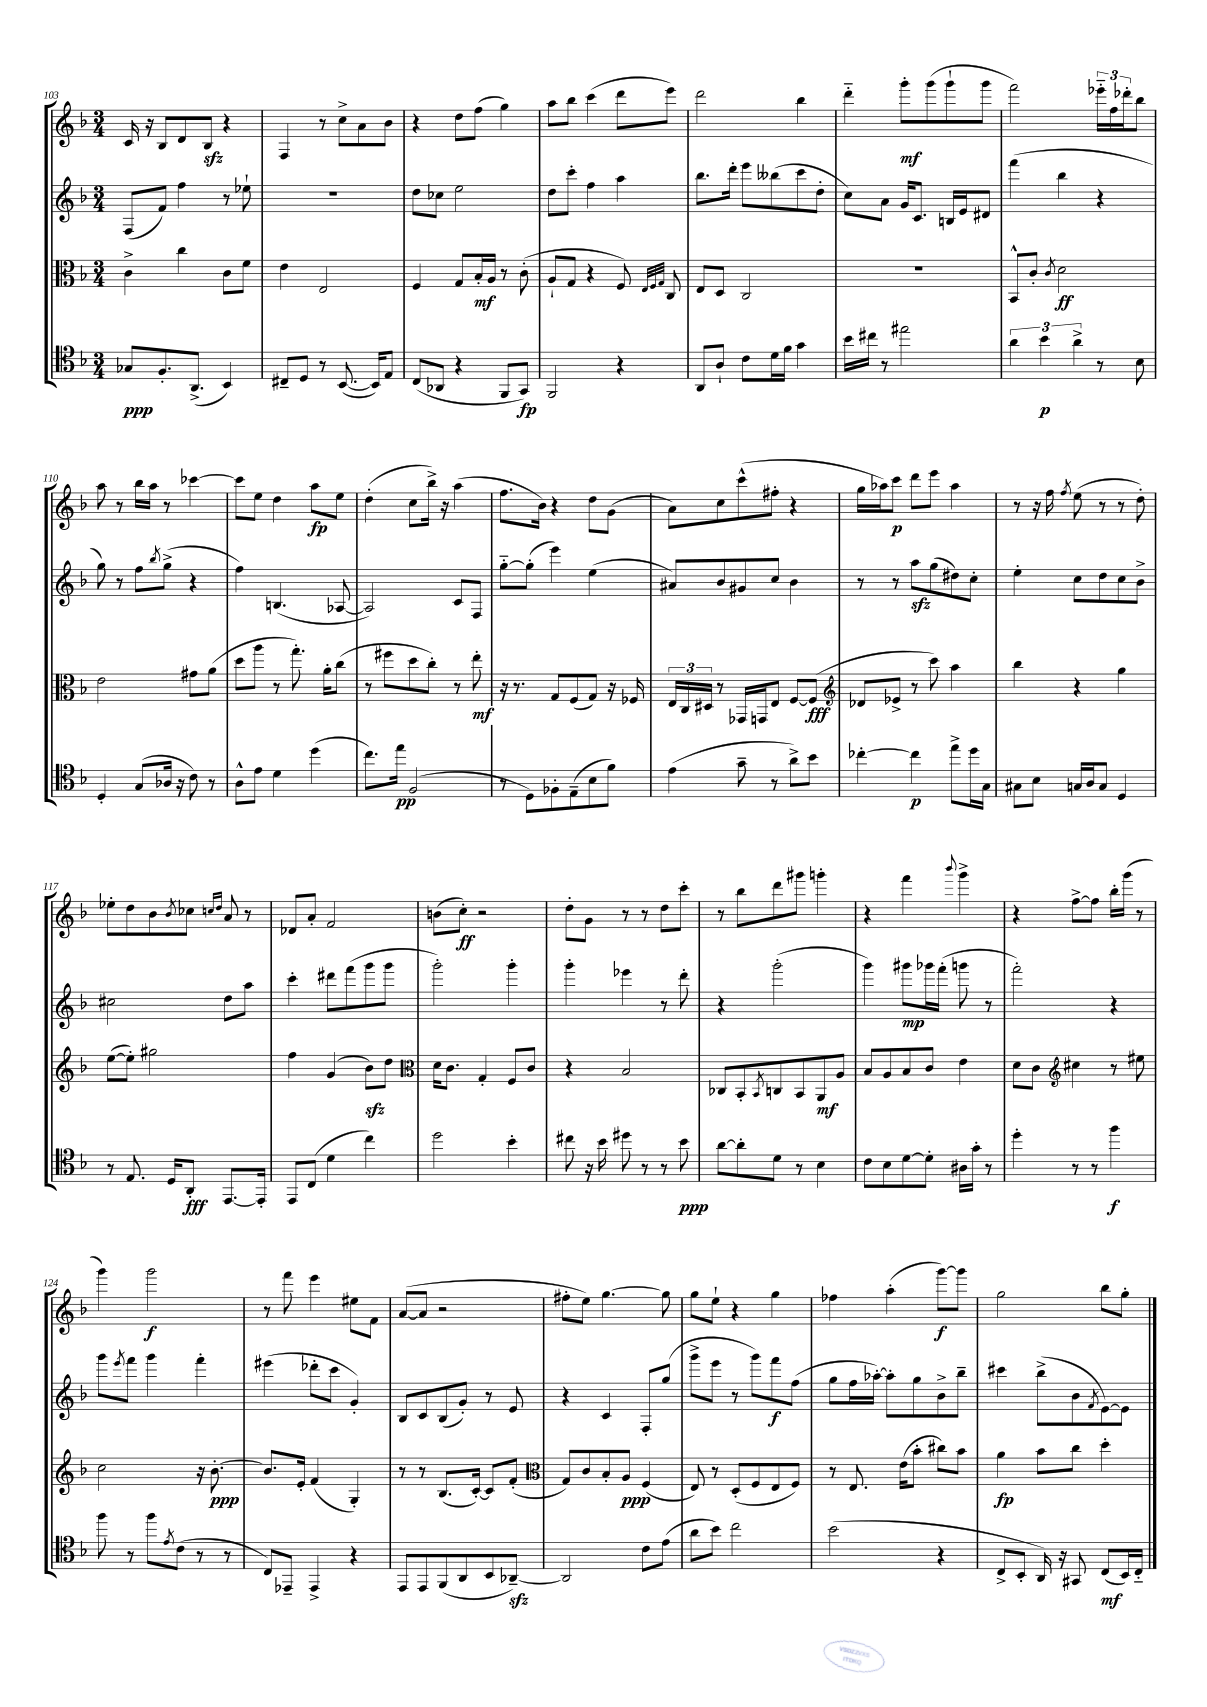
<<
\new StaffGroup <<
\new Staff = "s0" {
    \clef treble \key f \major \numericTimeSignature \time 3/4
    c'16 r16 bes8 d'8 bes8\sfz r4 |
    f4 r8 c''8-> a'8 bes'8 |
    r4 d''8 f''8( g''4) |
    a''8 bes''8 c'''4( d'''8 e'''8) |
    d'''2 bes''4 |
    d'''4-_ g'''8-.\mf g'''8( g'''8-! g'''8 |
    f'''2) \tuplet 3/2 { ees'''16-_ f''16 des'''16-. } bes''8 |
    a''8 r8 bes''16 a''16 r8 ces'''4~ |
    ces'''8 e''8 d''4 a''8\fp e''8 |
    d''4-.( c''8 bes''16->) r16 a''4( |
    f''8. bes'16) r4 d''8 g'8( |
    a'8) c''8 c'''8-^( fis''8-. r4 |
    g''16 aes''16) c'''8\p d'''8 e'''8 aes''4 |
    r8 r16 f''16 \acciaccatura { f''8 } e''8( r8 r8 d''8-.) |
    ees''8-. d''8 bes'8 \acciaccatura { bes'8 } ces''8 \grace { c''16 d''16 } a'8 r8 |
    des'8 a'8-. f'2 |
    b'8( c''8-.\ff) r2 |
    d''8-. g'8 r8 r8 d''8 c'''8-. |
    r8 bes''8 d'''8 gis'''8 g'''4-. |
    r4 f'''4 \appoggiatura { bes'''8 } g'''4-> |
    r4 f''8~-> f''8 bes''16-. g'''16( r8 |
    g'''4) g'''2\f |
    r8 f'''8 e'''4 eis''8 f'8 |
    a'8~( a'8 r2 |
    fis''8-. e''8) g''4.~ g''8 |
    g''8 e''8-! r4 g''4 |
    fes''4 a''4-.( g'''8~\f) g'''8 |
    g''2 bes''8 g''8-. \bar "|." |
}
\new Staff = "s1" {
    \clef treble \key f \major \numericTimeSignature \time 3/4
    f8( f'8) f''4 r8 ees''8-! |
    R2. |
    d''8 ces''8 e''2 |
    d''8 c'''8-. f''4 a''4 |
    bes''8. d'''16-. e'''8 beses''8( c'''8 d''8-. |
    c''8) a'8 g'16 c'8. b16 e'16 dis'8 |
    f'''4( bes''4 r4 |
    g''8) r8 f''8 \acciaccatura { bes''8 } g''8->( r4 |
    f''4) b4.( aes8~ |
    aes2) c'8 f8 |
    g''8~-_ g''8-.( e'''4) e''4( |
    ais'8) bes'8 gis'8 c''8 bes'4 |
    r8 r8 a''8\sfz g''8( dis''8) c''8-. |
    e''4-. c''8 d''8 c''8 bes'8-> |
    cis''2 d''8 a''8 |
    c'''4-. dis'''8 f'''8( g'''8 g'''8 |
    g'''2-.) g'''4-. |
    g'''4-. ees'''4 r8 d'''8-. |
    r4 g'''2-.( |
    g'''4) gis'''8\mp ges'''16 f'''16-.( g'''8 r8 |
    f'''2-.) r4 |
    g'''8 \acciaccatura { e'''8 } f'''8 g'''4 f'''4-. |
    eis'''4( des'''8-. c'''8 g'4-.) |
    bes8 c'8 bes8( g'8-.) r8 e'8 |
    r4 c'4 f8-. g''8( |
    g'''8-> e'''8 r8 g'''8) f'''8\f f''8( |
    g''8 f''16 aes''16~-.) aes''8-. g''8 bes'8-> bes''8-- |
    cis'''4 bes''8->( bes'8 \acciaccatura { f'8 } e'8~) e'8 \bar "|." |
}
\new Staff = "s2" {
    \clef alto \key f \major \numericTimeSignature \time 3/4
    c'4-> c''4 c'8 f'8 |
    e'4 e2 |
    f4 g8 bes16-.\mf a16 r8 c'8-.( |
    a8-! g8 r4 f8) \grace { e32 f32 g32 } c8 |
    e8 d8 c2 |
    R2. |
    bes,8-^ c'8-. \acciaccatura { c'8 } d'2\ff |
    e'2 gis'8 a'8( |
    d''8 a''8 r8 g''8.-.) a'16-. c''8( |
    r8 fis''8 d''8 c''8-.) r8 e''8-.\mf |
    r16 r8. g8 f8( g8) r16 fes16 |
    \tuplet 3/2 { e16 c16 dis16 } r8 ges,16 g,16 e8 f8~ f8\fff( |
    \clef treble des'8 ees'8-> r8 c'''8) a''4 |
    bes''4 r4 g''4 |
    e''8~( e''8-.) gis''2 |
    f''4 g'4( bes'8\sfz) d''8 |
    \clef alto d'16 c'8. g4-. f8 c'8 |
    r4 bes2 |
    ces8 bes,8-. \acciaccatura { bes,8 } c8 bes,8 a,8\mf a8 |
    bes8 a8 bes8 c'8 e'4 |
    d'8 c'8 \clef treble cis''4 r8 eis''8 |
    c''2 r16 bes'8.~-.\ppp |
    bes'8. e'16-. f'4( g4-.) |
    r8 r8 bes8.( c'16~-.) c'8 f'8-.( |
    \clef alto g8) c'8 bes8-. a8\ppp f4( |
    e8) r8 d8-.( f8 e8 f8) |
    r8 e8. e'16( bes'8-. cis''8) bes'8 |
    a'4\fp bes'8 c''8 d''4-. \bar "|." |
}
\new Staff = "s3" {
    \clef tenor \key f \major \numericTimeSignature \time 3/4
    ges8\ppp f8.-. a,8.->( bes,4) |
    cis8-- d8 r8 bes,8.~( bes,16) e8 |
    c8( aes,8 r4 f,8 g,8\fp) |
    f,2 r4 |
    a,8 a8-! c'8 d'16 f'16 g'4 |
    bes'16 cis''16 r8 eis''2 |
    \tuplet 3/2 { a'4 bes'4\p a'4-> } r8 bes8 |
    d4-. g8( aes16 r16 c'8) r8 |
    a8-^ e'8 d'4 d''4( |
    c''8.) e''16\pp f2( |
    r8 d8) fes8-. e8--( bes8 f'8) |
    e'4( g'8-- r8 a'8->) bes'8 |
    ces''4~-. ces''4\p e''8-> d''16 g16 |
    gis8 bes8 g16 a16 g8 d4 |
    r8 e8. d16 a,8-.\fff e,8.~ e,16-. |
    e,8 c8( d'4 c''4) |
    d''2 bes'4-. |
    cis''8 r16 bes'16 dis''8 r8 r8 bes'8\ppp |
    a'8~ a'8-. d'8 r8 bes4 |
    c'8 bes8 d'8~ d'8-. ais16 g'16-. r8 |
    d''4-. r8 r8 f''4\f |
    f''8 r8 f''8 \acciaccatura { e'8 } c'8( r8 r8 |
    c8) ees,8-- ees,4-> r4 |
    e,8 e,8 f,8( a,8 bes,8 aes,8~--\sfz) |
    aes,2 c'8 e'8( |
    a'8 bes'8) c''2 |
    bes'2( r4 |
    c8-> bes,8-. a,16) r16 gis,8 c8\mf( bes,16) c16-_ \bar "|." |
}
>>
>>
\layout { \context { \Score currentBarNumber = #103 } }
